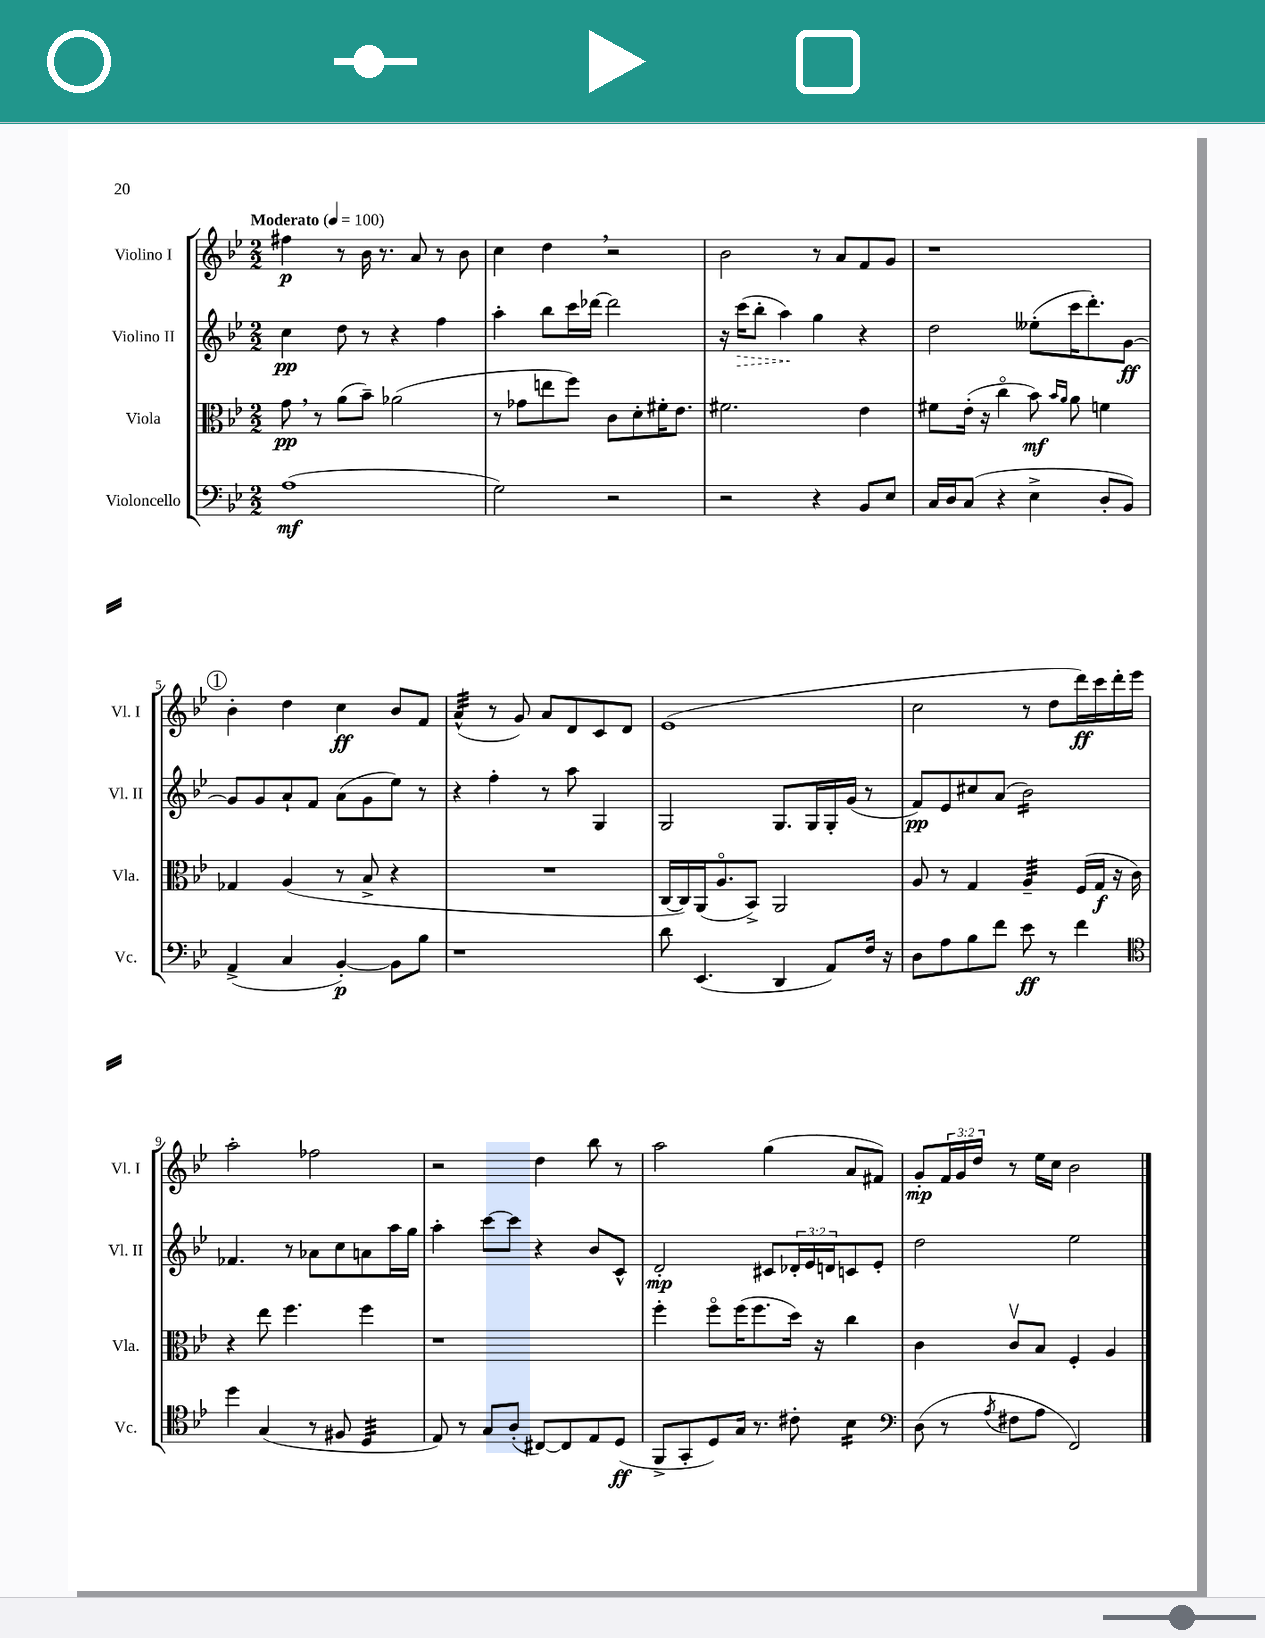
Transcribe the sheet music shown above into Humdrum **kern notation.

**kern	**kern	**kern	**kern
*staff4	*staff3	*staff2	*staff1
*clefF4	*clefC3	*clefG2	*clefG2
*k[b-e-]	*k[b-e-]	*k[b-e-]	*k[b-e-]
*M2/2	*M2/2	*M2/2	*M2/2
*MM100	*MM100	*MM100	*MM100
(1A	8g\	4cc\	4ff#\
.	8r	.	.
.	(8a\L	8dd\	8r
.	8b-~\J)	8r	16b-\
.	.	.	8.r
.	(2a-\	4r	.
.	.	.	8a/
.	.	4ff\	8r
.	.	.	8b-\
=	=	=	=
2G\)	8r	4aa'\	4cc\
.	8g-\L	.	.
.	8ee\	8bb-\L	4dd\
.	8ff\J)	16ccc\L	.
.	.	[16ddd-\JJ	.
2r	8c\L	2ddd-\]	2r
.	8d'\	.	.
.	16f#'\K	.	.
.	8.e-\J	.	.
=	=	=	=
2r	2.f#\	16r	2b-\
.	.	(16ccc\LK	.
.	.	8bb-'\J	.
.	.	4aa\)	.
4r	.	4gg\	8r
.	.	.	8a/L
8BB-/L	4e-\	4r	8f/
8E-/J	.	.	8g/J
=	=	=	=
16C/LL	8f#\L	2dd\	1r
16D/J	.	.	.
(8C/J	(16e-'\Jk	.	.
.	16r	.	.
4r	4cco\	.	.
4E-^\	8b-\)	(8ee--'\L	.
.	16qqb-/LL	.	.
.	16qqa/JJ	.	.
.	8a\	16ccc\K	.
.	.	8.ddd'\)	.
8D'/L	4f\	.	.
8BB-/J)	.	[8g\J	.
=	=	=	=
(4AA^/	4G-/	8g/]L	4b-'\
.	.	8g/	.
4C/	(4A/	8a`/	4dd\
.	.	8f/J	.
[4BB-'/)	8r	(8a\L	4cc\
.	8B-^/	8g\	.
8BB-\]L	4r	8ee-\J)	8b-/L
8B-\J	.	8r	8f/J
=	=	=	=
1r	1r	4r	(4a^^/
.	.	4ff'\	8r
.	.	.	8g/)
.	.	8r	8a/L
.	.	8aa\	8d/
.	.	4G/	8c/
.	.	.	8d/J
=	=	=	=
8d\	[16C/LL	2G/	(1e-
.	16C/])	.	.
(4.EE-/	(16AA/J	.	.
.	8.Ao/	.	.
.	8BB-^/J)	.	.
4DD/	2AA/	8.G/L	.
.	.	16G/L	.
8AA/L)	.	16G'/	.
.	.	(16g/JJ	.
16F/Jk	.	8r	.
16r	.	.	.
=	=	=	=
8D\L	8A/	8f/L)	2cc\
8A\	8r	8e-/	.
8B-\	4G/	8cc#/	.
8f\J	.	(8a/J	.
8e-\	4A~/	2b-\)	8r
8r	.	.	8dd\L
4f\	(16F/LL	.	16ddd\L)
.	16G/JJ	.	16ccc\
.	16r	.	16ddd'\
.	16c\)	.	16eee-\JJ
=	=	=	=
*clefC4	*	*	*
4dd\	4r	4.f-/	2aa'\
(4G/	8ee-\	.	.
.	4.ff\	8r	.
8r	.	8a-\L	2ff-\
8F#/	.	8cc\	.
4D/	4ff\	8a\	.
.	.	16aa\L	.
.	.	16gg\JJ	.
=	=	=	=
8E-/)	1r	4aa'\	2r
8r	.	.	.
8G/L	.	[8ccc\L	.
(8A'/J	.	8ccc\]J	.
[8C#/L)	.	4r	4dd\
8C#/]	.	.	.
8E-/	.	8b-/L	8bb-\
(8D/J	.	8c^^/J	8r
=	=	=	=
8FF^/L	4ff'\	2d'/	2aa\
8GG'/	.	.	.
8D/)	8ffo\L	.	.
16G/Jk	(16ff\K	.	.
8.r	8.ff\	.	.
.	.	8c#/L	(4gg\
8c#'\	16dd\Jk)	24d-'/L	.
.	.	24e-/	.
.	16r	.	.
.	.	24d/J	.
4B-\	4cc\	8c/	8a/L
.	.	8e-'/J	8f#/J)
=	=	=	=
*clefF4	*	*	*
(8D\	4c\	2dd\	8g'/L
8r	.	.	24f/L
.	.	.	24g/
.	.	.	24dd/JJ
8qA/	.	.	.
8F#\L	8cv/L	.	8r
8A\J	8B-/J	.	16ee-\LL
.	.	.	16cc\JJ
2FF/)	4F'/	2ee-\	2b-\
.	4A/	.	.
==	==	==	==
*-	*-	*-	*-
